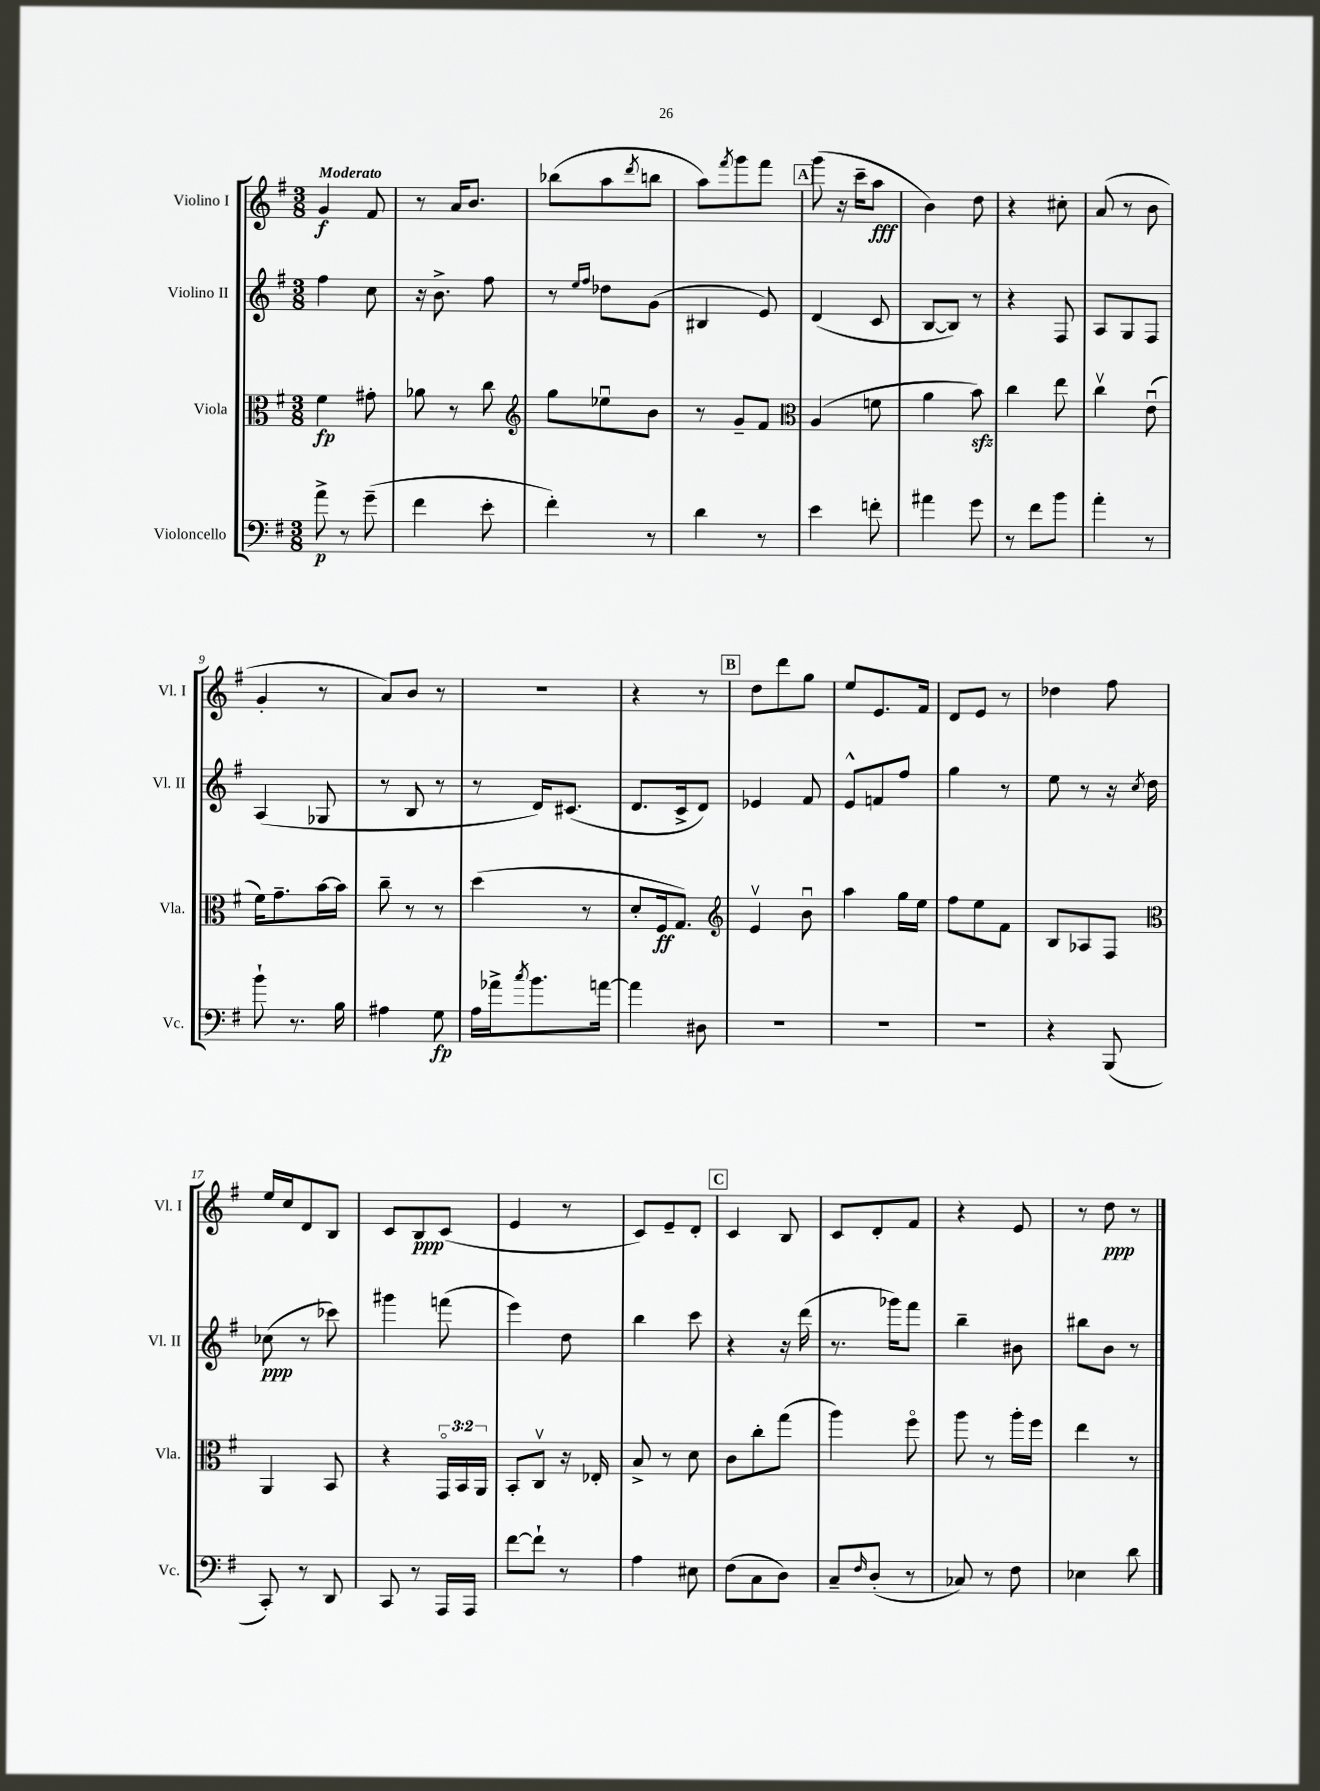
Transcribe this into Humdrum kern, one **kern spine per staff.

**kern	**kern	**kern	**kern
*staff4	*staff3	*staff2	*staff1
*clefF4	*clefC3	*clefG2	*clefG2
*k[f#]	*k[f#]	*k[f#]	*k[f#]
*M3/8	*M3/8	*M3/8	*M3/8
8a^	4f#	4ff#	4g
8r	.	.	.
(8g~	8g#'	8cc	8f#
=	=	=	=
4f#	8a-	16r	8r
.	.	8.b^	.
.	8r	.	16a
.	.	.	8.b
8e'	8cc	8ff#	.
=	=	=	=
*	*clefG2	*	*
4f#')	8gg	8r	(8bb-
.	.	16qqee	.
.	.	16qqff#	.
.	8ee-u	8dd-	8aa
.	.	.	8qddd
8r	8b	(8g	8bb
=	=	=	=
4d	8r	4B#	8aa)
.	.	.	8qfff#
.	8g~	.	8ggg
8r	8f#	8e)	8fff#
=	=	=	=
*	*clefC3	*	*
4e	(4A	(4d	(8ggg
.	.	.	16r
.	.	.	16ccc~
8f'	8f	8c	8aa
=	=	=	=
4a#	4a	[8B	4b)
.	.	8B])	.
8g	8b)	8r	8dd
=	=	=	=
8r	4cc	4r	4r
8f#	.	.	.
8b	8ee	8F#	8cc#'
=	=	=	=
4a'	4ccv	8A	(8a
.	.	8G	8r
8r	(8eu	8F#	8b
=	=	=	=
8b`	16f#)	(4A	4g'
.	8.g~	.	.
8.r	.	.	.
.	[16b	8G-	8r
16B	16b]	.	.
=	=	=	=
4A#	8cc~	8r	8a)
.	8r	8B	8b
8G	8r	8r	8r
=	=	=	=
16A	(4dd	8r	4.r
16a-^	.	.	.
8qcc	.	.	.
8.b	.	16d)	.
.	.	(8.c#	.
.	8r	.	.
[16a	.	.	.
=	=	=	=
4a]	8d'	8.d	4r
.	16F#	.	.
.	8.G)	16c^	.
8D#	.	8d)	8r
=	=	=	=
*	*clefG2	*	*
4.r	4ev	4e-	8dd
.	.	.	8ddd
.	8bu	8f#	8gg
=	=	=	=
4.r	4aa	8e^^	8ee
.	.	8f	8.e
.	16gg	8ff#	.
.	16ee	.	16f#
=	=	=	=
4.r	8ff#	4gg	8d
.	8ee	.	8e
.	8f#	8r	8r
=	=	=	=
4r	8B	8ee	4dd-
.	8A-	8r	.
(8BBB	8F#	16r	8ff#
.	.	8qcc	.
.	.	16dd	.
=	=	=	=
*	*clefC3	*	*
8CC')	4AA	(8cc-	16ee
.	.	.	16cc
8r	.	8r	8d
8DD	8BB	8ccc-)	8B
=	=	=	=
8CC	4r	4ggg#	8c
8r	.	.	8B
16AAA	24GGo	(8fff	(8c
.	24BB	.	.
16AAA	.	.	.
.	24AA	.	.
=	=	=	=
[8f#	8BB'	4eee)	4e
8f#`]	8Cv	.	.
8r	16r	8dd	8r
.	16E-'	.	.
=	=	=	=
4A	8B^	4bb	8c)
.	8r	.	8e~
8E#	8d	8ccc	8d'
=	=	=	=
(8F#	8c	4r	4c
8C	8cc'	.	.
8D)	(8gg	16r	8B
.	.	(16ddd	.
=	=	=	=
8C~	4aa)	8.r	8c
16qqF#	.	.	.
(8D'	.	.	8d'
.	.	16ggg-)	.
8r	8ff#o	8fff#	8f#
=	=	=	=
8C-)	8aa	4bb~	4r
8r	8r	.	.
8F#	16aa'	8b#	8e
.	16ff#	.	.
=	=	=	=
4E-	4ee	8bb#	8r
.	.	8b	8dd
8d	8r	8r	8r
==	==	==	==
*-	*-	*-	*-
